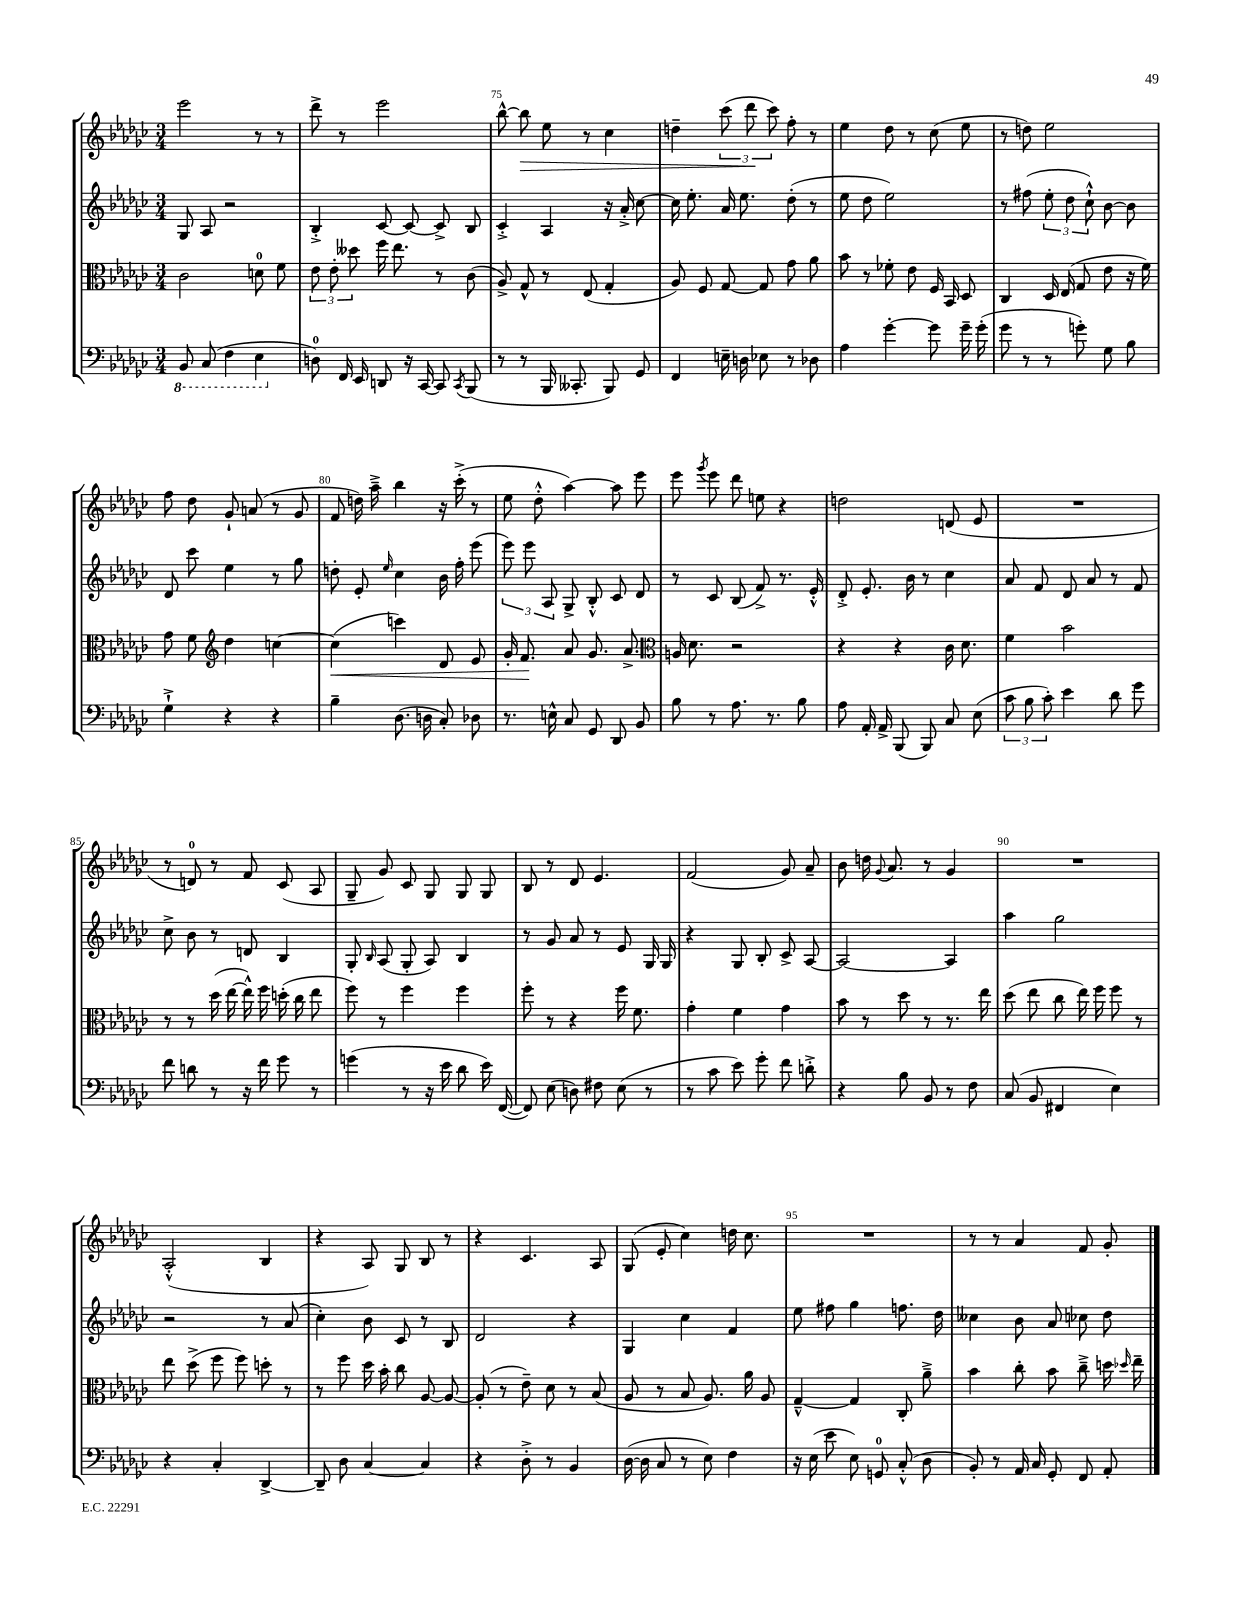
<<
\new StaffGroup <<
\new Staff = "s0" {
    \clef treble \key ges \major \numericTimeSignature \time 3/4
    \autoBeamOff ees'''2 r8 r8 |
    des'''8-> r8 ees'''2 |
    bes''8~-^ bes''8\> ees''8 r8 ces''4 |
    d''4-- \tuplet 3/2 { ces'''8( des'''8\! ces'''8) } f''8-. r8 |
    ees''4 des''8 r8 ces''8( ees''8 |
    r8 d''8) ees''2 |
    f''8 des''8 ges'8-! a'8( r8 ges'8 |
    f'8 d''16) aes''16---> bes''4 r16 ces'''16-.->( r8 |
    ees''8 des''8-.-^ aes''4~) aes''8 ees'''8 |
    ees'''8 \acciaccatura { ges'''8 } ees'''8 des'''8 e''8 r4 |
    d''2 d'8( ees'8 |
    R2. |
    r8 d'8-0) r8 f'8 ces'8( aes8 |
    ges8-- ges'8) ces'8 ges8 ges8 ges8 |
    bes8 r8 des'8 ees'4. |
    f'2( ges'8) aes'8-- |
    bes'8 d''16 \appoggiatura { ges'8 } aes'8. r8 ges'4 |
    R2. |
    aes2-.-^( bes4 |
    r4 aes8) ges8 bes8 r8 |
    r4 ces'4. aes8 |
    ges8( ees'8-. ces''4) d''16 ces''8. |
    R2. |
    r8 r8 aes'4 f'8 ges'8-. \bar "|." |
}
\new Staff = "s1" {
    \clef treble \key ges \major \numericTimeSignature \time 3/4
    \autoBeamOff ges8 aes8 r2 |
    bes4-.-> ces'8~ ces'8~ ces'8-> bes8 |
    ces'4-.-> aes4 r16 aes'16-.-> ces''8~ |
    ces''16 ees''8.-. aes'16 ees''8. des''8-.( r8 |
    ees''8 des''8 ees''2) |
    r8 fis''8( \tuplet 3/2 { ees''8-. des''8 ces''8-!-^) } bes'8~ bes'8 |
    des'8 ces'''8 ees''4 r8 ges''8 |
    d''8-. ees'8-. \grace { ees''16 } ces''4 bes'16 f''16-. ees'''8( |
    \tuplet 3/2 { ees'''8) ees'''8 aes8 } ges8-> bes8-.-^ ces'8 des'8 |
    r8 ces'8 bes8( f'8->) r8. ees'16-.-^ |
    des'8-.-> ees'8.-. bes'16 r8 ces''4 |
    aes'8 f'8 des'8 aes'8 r8 f'8 |
    ces''8-> bes'8 r8 d'8 bes4 |
    ges8-. \grace { bes16 } aes8( ges8-. aes8) bes4 |
    r8 ges'8 aes'8 r8 ees'8 ges16 ges16 |
    r4 ges8 bes8-. ces'8-> aes8~ |
    aes2~ aes4 |
    aes''4 ges''2 |
    r2 r8 aes'8( |
    ces''4-.) bes'8 ces'8 r8 bes8 |
    des'2 r4 |
    ges4 ces''4 f'4 |
    ees''8 fis''8 ges''4 f''8. des''16 |
    ceses''4 bes'8 aes'8 ces''8 des''8 \bar "|." |
}
\new Staff = "s2" {
    \clef alto \key ges \major \numericTimeSignature \time 3/4
    \autoBeamOff ces'2 d'8-0 f'8 |
    \tuplet 3/2 { ees'8 ees'8-. deses''8 } f''16 ees''8. r8 ces'8( |
    aes8->) ges8-^ r8 ees8( ges4-. |
    aes8) f8 ges8~ ges8 ges'8 aes'8 |
    bes'8 r8 fes'8-. ees'8 f16 bes,16 des8 |
    ces4 des16 ees16( ges8 ees'8 r16 f'16) |
    ges'8 f'8 \clef treble des''4 c''4~ |
    c''4\<( c'''4) des'8 ees'8 |
    ges'16-. f'8.\! aes'8 ges'8. aes'8.-> |
    \clef alto a16 des'8. r2 |
    r4 r4 ces'16 des'8. |
    f'4 bes'2 |
    r8 r8 des''16( ees''16~ ees''16-^) f''16 d''16-.( ces''16 ees''8 |
    f''8) r8 f''4 f''4 |
    f''8-. r8 r4 f''16 f'8. |
    ges'4-. f'4 ges'4 |
    bes'8 r8 des''8 r8 r8. ees''16 |
    des''8( ees''8 ces''8 ees''16) f''16 f''8 r8 |
    ees''8 des''8->( f''8 f''8) d''8-. r8 |
    r8 f''8 des''16 bes'16-. ces''8 aes8~ aes8~ |
    aes8-.( r8 ees'8--) des'8 r8 bes8( |
    aes8 r8 bes8 aes8.) aes'16 aes8 |
    ges4~---^ ges4 ces8-. aes'8---> |
    bes'4 ces''8-. bes'8 ces''8---> d''16 \grace { des''16 } ees''16-- \bar "|." |
}
\new Staff = "s3" {
    \clef bass \key ges \major \numericTimeSignature \time 3/4
    \autoBeamOff \ottava #-1 bes,,8 ces,8( f,4 ees,4 \ottava #0 |
    d8-0) f,16 ees,16 d,8 r16 ces,16~ ces,8 \acciaccatura { ces,8 } bes,,8( |
    r8 r8 bes,,16 ceses,8.-. bes,,8) ges,8 |
    f,4 e16-- d16 ees8 r8 des8 |
    aes4 ges'4~-. ges'8 ges'16-- ges'16-.( |
    ges'8 r8 r8 g'8-.) ges8 bes8 |
    ges4-!-> r4 r4 |
    bes4-- des8.( d16 ces8-.) des8 |
    r8. e16-^ ces8 ges,8 des,8 bes,8 |
    bes8 r8 aes8. r8. bes8 |
    aes8 aes,16-. aes,16-> bes,,8( bes,,8) ces8 ees8( |
    \tuplet 3/2 { ces'8 bes8 ces'8-.) } ees'4 des'8 ges'8 |
    f'8 d'8 r8 r16 f'16 ges'8 r8 |
    g'4( r8 r16 ees'16 des'8 ees'16) f,16~( |
    f,8) ees8( d8) fis8 ees8( r8 |
    r8 ces'8 ees'8) ges'8-. f'8 d'8-.-> |
    r4 bes8 bes,8 r8 f8 |
    ces8( bes,8 fis,4 ees4) |
    r4 ces4-. des,4~-> |
    des,8-- des8 ces4~ ces4 |
    r4 des8-.-> r8 bes,4 |
    des16~( des16 ces8 r8 ees8) f4 |
    r16 ees16( ees'8 ees8) g,8-0 ces8-.-^( des8 |
    bes,8-.) r8 aes,16 ces16 ges,8-. f,8 aes,8-. \bar "|." |
}
>>
>>
\layout { \context { \Score currentBarNumber = #73 \override BarNumber.break-visibility = ##(#f #t #t) barNumberVisibility = #(every-nth-bar-number-visible 5) } }
